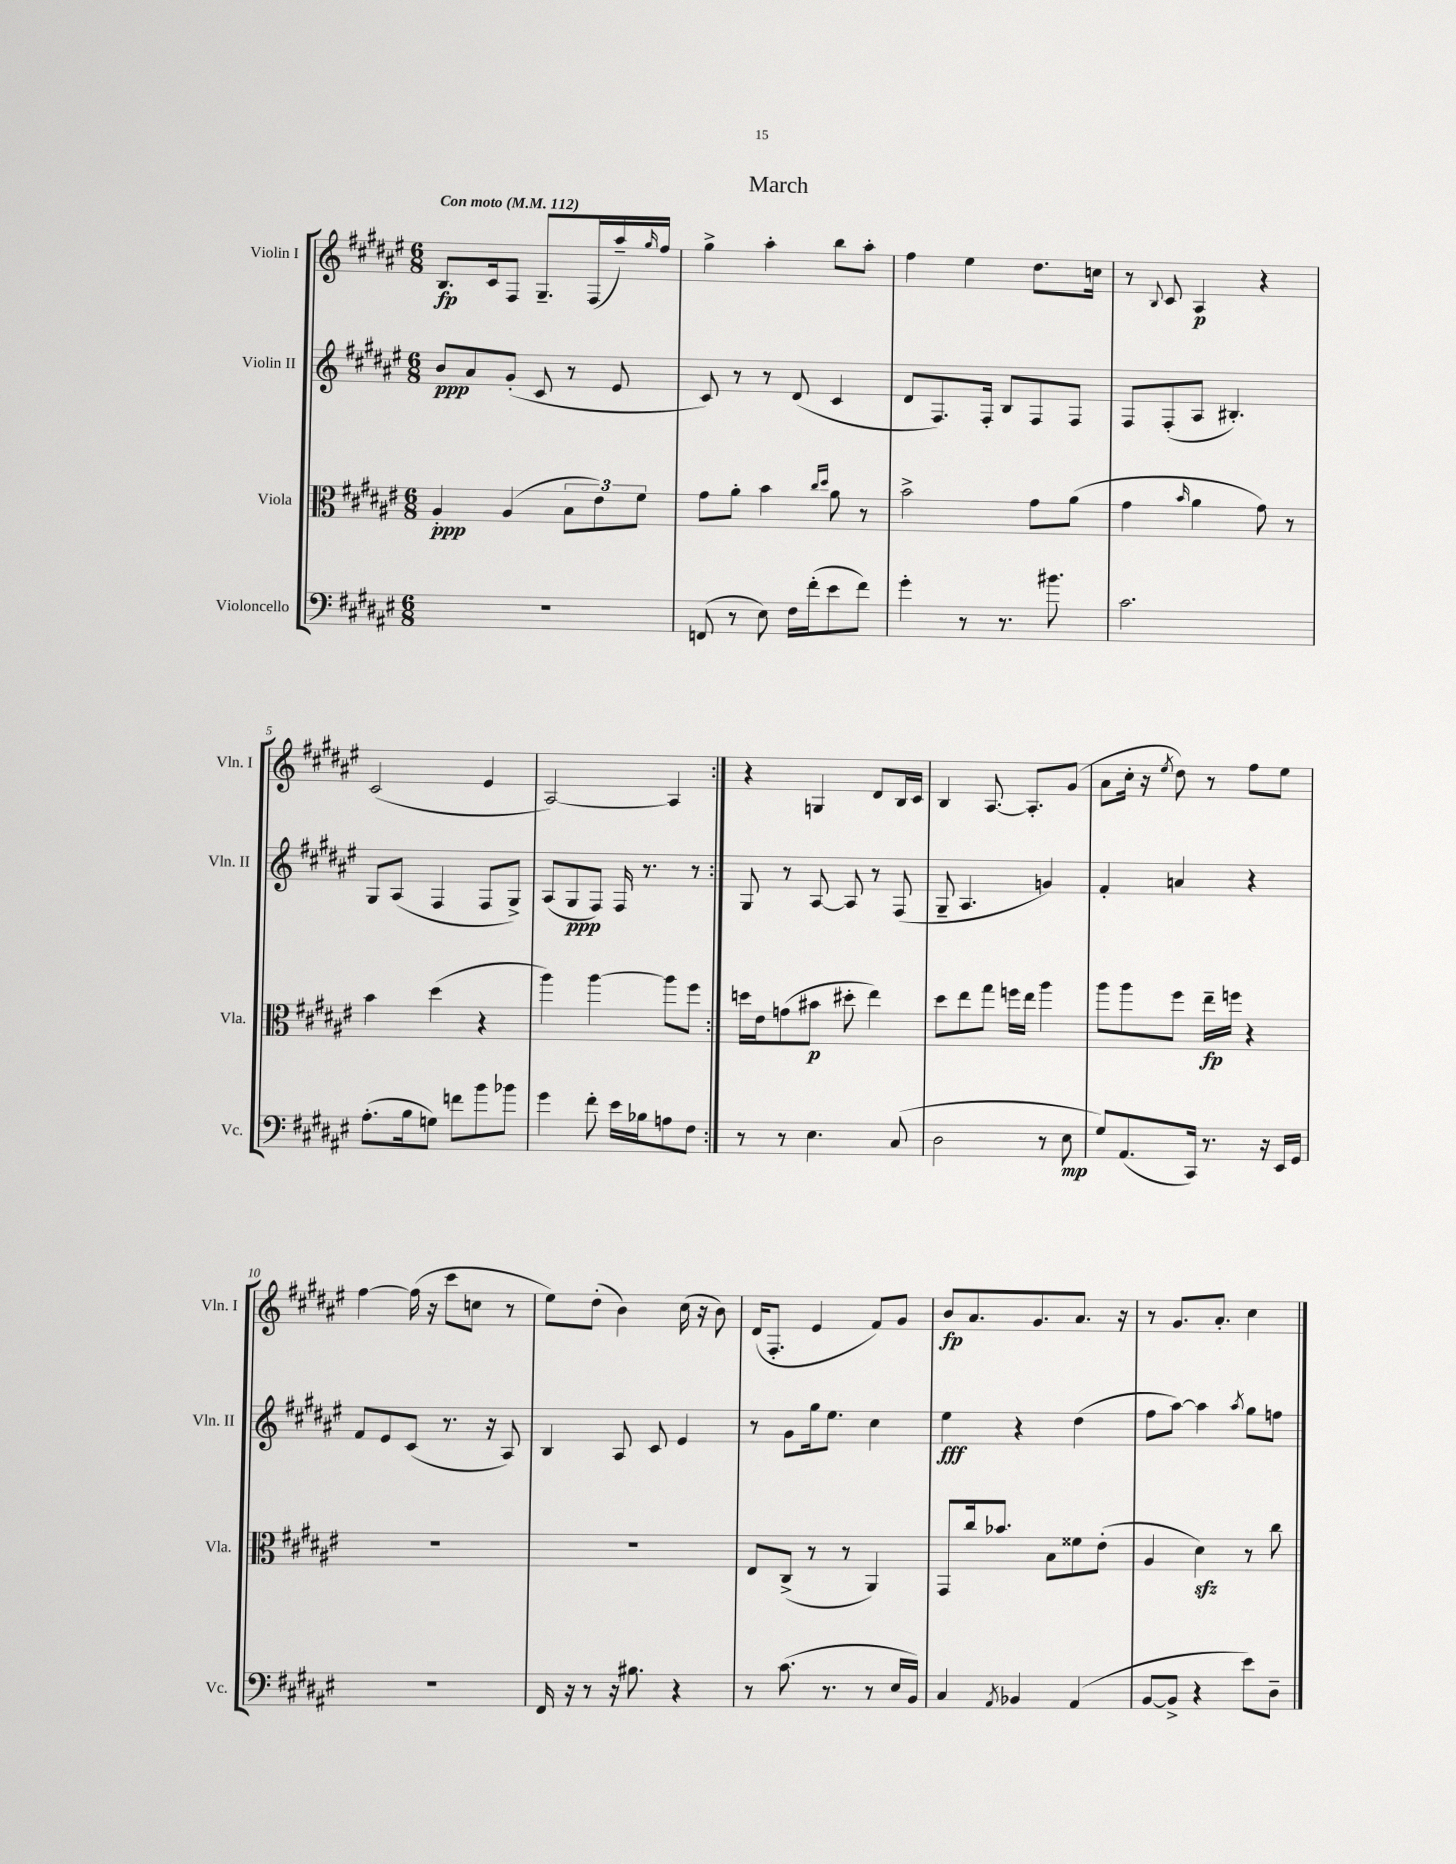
\header { title = "March" }
<<
\new StaffGroup <<
\new Staff = "s0" \with { instrumentName = "Violin I" shortInstrumentName = "Vln. I" } {
    \clef treble \key fis \major \numericTimeSignature \time 6/8 \tempo "Con moto" 4 = 112
    \repeat volta 2 { b8.\fp cis'16 fis8 gis8.-- fis16( ais''16--) \grace { gis''16 } fis''16 |
    gis''4-> ais''4-. b''8 ais''8-. |
    fis''4 eis''4 dis''8. c''16 |
    r8 \appoggiatura { b8 } cis'8 ais4\p r4 |
    cis'2( eis'4 |
    ais2~) ais4 | }
    r4 g4 dis'8 b16 cis'16 |
    b4 ais8.~ ais8.-. gis'8( |
    ais'8 cis''16-. r16 \acciaccatura { eis''8 } dis''8) r8 fis''8 eis''8 |
    fis''4~ fis''16( r16 cis'''8 c''8 r8 |
    eis''8) dis''8-.( b'4) cis''16( r16 b'8) |
    dis'16( fis8.-. eis'4 fis'8) gis'8 |
    b'8\fp ais'8. gis'8. ais'8. r16 |
    r8 gis'8. ais'8.-. cis''4 \bar "|." |
}
\new Staff = "s1" \with { instrumentName = "Violin II" shortInstrumentName = "Vln. II" } {
    \clef treble \key fis \major \numericTimeSignature \time 6/8
    \repeat volta 2 { b'8\ppp ais'8 gis'8-.( cis'8 r8 eis'8 |
    cis'8) r8 r8 dis'8( cis'4 |
    dis'8 fis8.) fis16-. b8 fis8 fis8 |
    fis8 fis8-.( ais8 bis4.-.) |
    gis8 ais8( fis4 fis8 gis8->) |
    ais8( gis8\ppp fis8) fis16 r8. r8 | }
    gis8 r8 ais8~ ais8 r8 fis8( |
    gis8-- ais4. g'4) |
    fis'4-. a'4 r4 |
    fis'8 eis'8 cis'8( r8. r16 ais8) |
    b4 ais8 cis'8 eis'4 |
    r8 gis'8 gis''16 eis''8. cis''4 |
    eis''4\fff r4 dis''4( |
    fis''8 ais''8~) ais''4 \acciaccatura { ais''8 } gis''8 f''8 \bar "|." |
}
\new Staff = "s2" \with { instrumentName = "Viola" shortInstrumentName = "Vla." } {
    \clef alto \key fis \major \numericTimeSignature \time 6/8
    \repeat volta 2 { ais4-.\ppp ais4( \tuplet 3/2 { b8 eis'8) fis'8 } |
    gis'8 ais'8-. b'4 \grace { cis''16 dis''16 } ais'8 r8 |
    b'2-> gis'8 ais'8( |
    gis'4 \grace { b'16 } ais'4 gis'8) r8 |
    b'4 dis''4( r4 |
    ais''4) ais''4~ ais''8 fis''8 | }
    d''16 eis'16 g'8( bis'8\p dis''8-. eis''4) |
    dis''8 eis''8 gis''8 f''16 eis''16 ais''4 |
    ais''8 ais''8 fis''8 eis''16--\fp f''16 r4 |
    R2. |
    R2. |
    eis8 cis8->( r8 r8 ais,4) |
    gis,8 cis''16 bes'8. b8 fisis'8 eis'8-.( |
    ais4 dis'4\sfz) r8 cis''8 \bar "|." |
}
\new Staff = "s3" \with { instrumentName = "Violoncello" shortInstrumentName = "Vc." } {
    \clef bass \key fis \major \numericTimeSignature \time 6/8
    \repeat volta 2 { R2. |
    f,8( r8 eis8) fis16 fis'16-.( eis'8 fis'8) |
    gis'4-. r8 r8. bis'8. |
    cis'2. |
    ais8.-.( b16 g8) f'8 b'8 bes'8 |
    gis'4 fis'8-. eis'16 bes16 a8 fis8 | }
    r8 r8 eis4. cis8( |
    dis2 r8 eis8\mp |
    gis8) ais,8.( cis,16) r8. r16 eis,16 gis,16 |
    R2. |
    fis,16 r16 r8 r16 bis8. r4 |
    r8 cis'8.( r8. r8 eis16 b,16) |
    cis4 \acciaccatura { ais,8 } bes,4 ais,4( |
    b,8~ b,8-> r4 eis'8) dis8-- \bar "|." |
}
>>
>>
